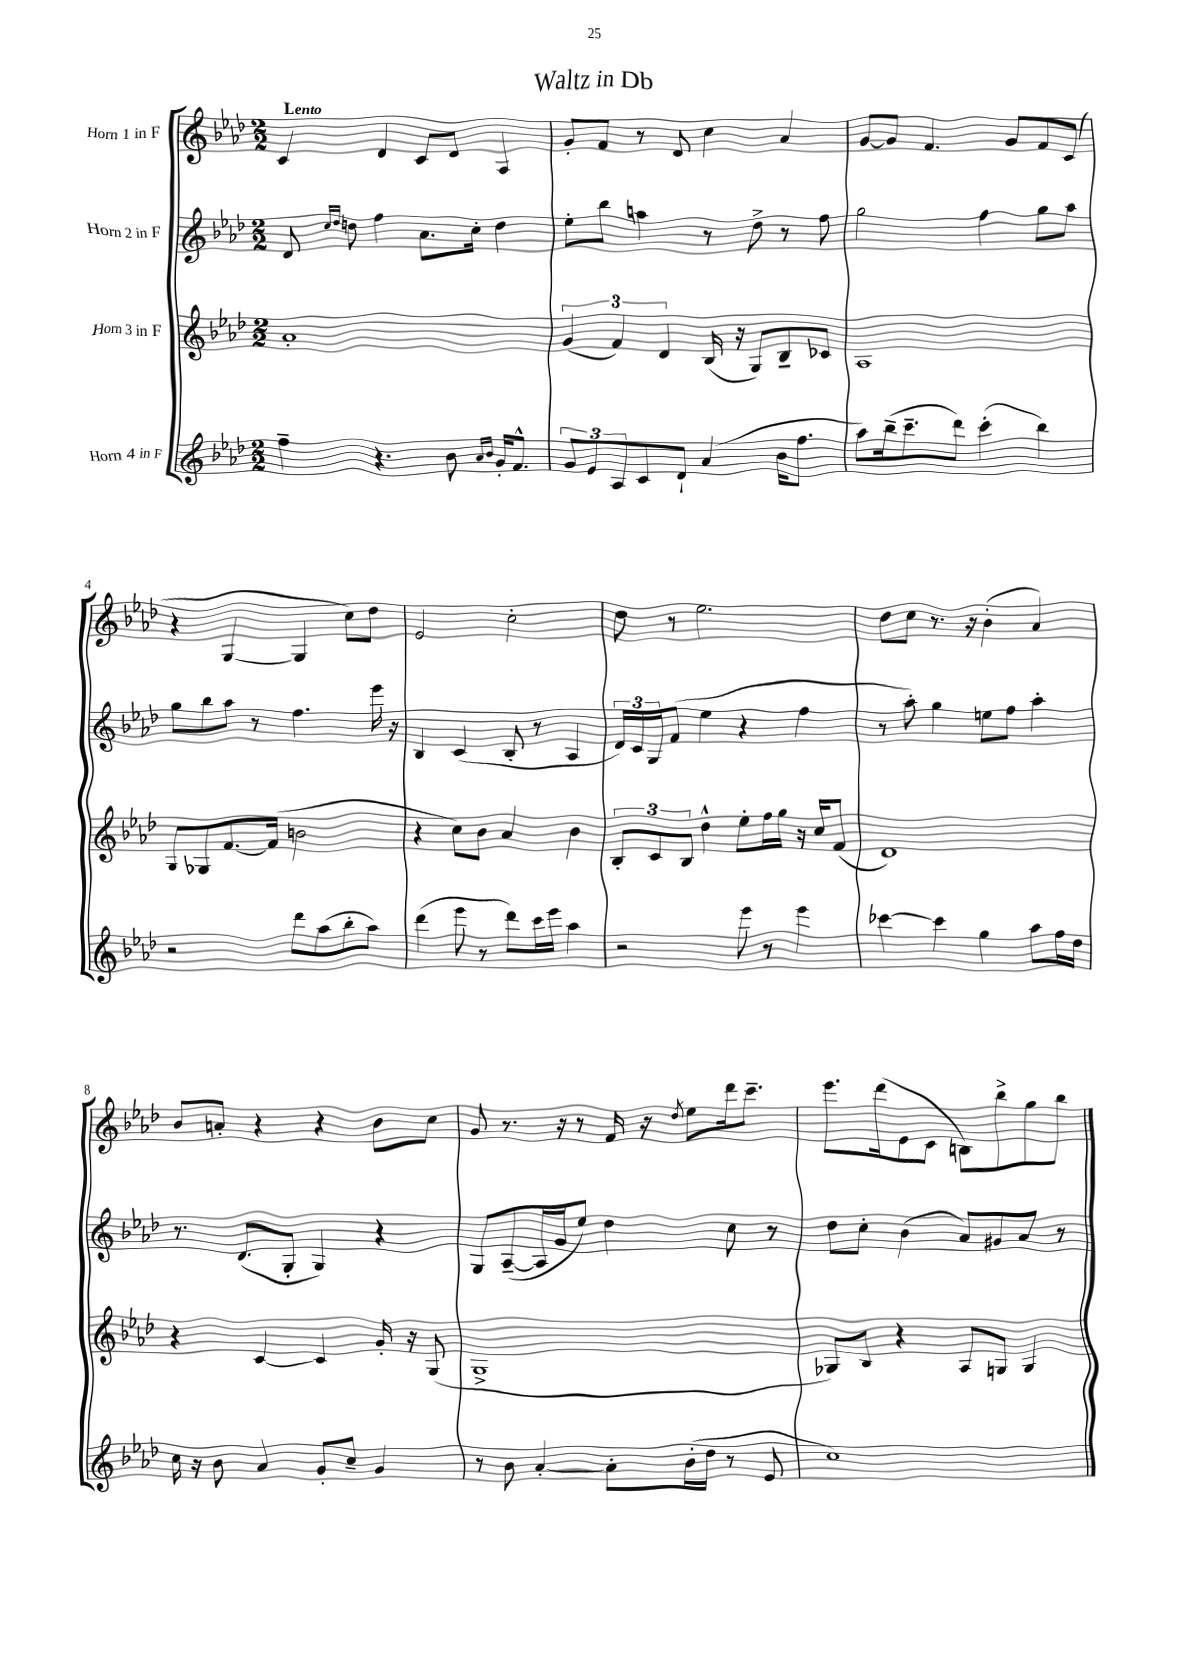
\header { title = "Waltz in Db" }
<<
\new StaffGroup <<
\new Staff = "s0" \with { instrumentName = "Horn 1 in F" } {
    \clef treble \key aes \major \numericTimeSignature \time 2/2 \tempo "Lento"
    c'4 des'4 c'8 des'8 aes4 |
    g'8-. f'8 r8 des'8 c''4 aes'4 |
    g'8~ g'8 f'4. g'8 f'8 c'8( |
    r4 g4~ g4 c''8) des''8 |
    ees'2 c''2-. |
    des''8 r8 ees''2. |
    des''8 c''8 r8. r16 bes'4-.( aes'4) |
    bes'8 a'8-. r4 r4 bes'8 c''8 |
    g'8 r8. r16 r8 f'16 r16 \acciaccatura { des''8 } ees''8 des'''16 c'''8.-- |
    ees'''8. des'''16( ees'8 c'8 b8) bes''8-> g''8 bes''8 \bar "|." |
}
\new Staff = "s1" \with { instrumentName = "Horn 2 in F" } {
    \clef treble \key aes \major \numericTimeSignature \time 2/2
    des'8 \grace { c''16 des''16 } d''8 f''4 aes'8. c''16-. d''4 |
    ees''8-. bes''8 a''4 r8 des''8-> r8 f''8 |
    g''2 f''4 g''8 aes''8 |
    g''8 bes''8 aes''8 r8 f''4. ees'''16 r16 |
    bes4 c'4( bes8-. r8 aes4 |
    \tuplet 3/2 { des'16) c'16 g16 } f'8( ees''4 r4 f''4 |
    r8 aes''8-.) g''4 e''8 f''8 aes''4-. |
    r8. des'8.( g8-. g4) r4 |
    g8 aes8~--( aes16 g'16 ees''8) des''4 c''8 r8 |
    des''8 c''8-. bes'4( aes'8) gis'8 aes'8 r8 \bar "|." |
}
\new Staff = "s2" \with { instrumentName = "Horn 3 in F" } {
    \clef treble \key aes \major \numericTimeSignature \time 2/2
    aes'1-. |
    \tuplet 3/2 { g'4( f'4) des'4 } bes16( r16 g8) bes8-- ces'8 |
    aes1 |
    g8 ges8 f'8.~ f'16( b'2 |
    r4 c''8) bes'8 aes'4 bes'4 |
    \tuplet 3/2 { bes8-. c'8 bes8 } des''4-^ ees''8-. f''16 g''16 r16 c''16 f'8( |
    des'1) |
    r4 c'4~ c'4 g'16-. r16 g8( |
    g1-> |
    ges8) bes8 r4 aes8 g8 g4 \bar "|." |
}
\new Staff = "s3" \with { instrumentName = "Horn 4 in F" } {
    \clef treble \key aes \major \numericTimeSignature \time 2/2
    f''4-- r4. bes'8 \grace { aes'16 bes'16 } g'16-. f'8.-^ |
    \tuplet 3/2 { g'8 ees'8 aes8 } c'8 des'8-! aes'4( bes'16 f''8. |
    aes''8) bes''16--( c'''8.-- des'''8) c'''4-.( bes''4) |
    r2 des'''8 aes''8( bes''8-. aes''8) |
    des'''4( ees'''8 r8 des'''8) c'''16 ees'''16 aes''4 |
    r2 ees'''8 r8 ees'''4 |
    ces'''4~ ces'''4 g''4 aes''8 f''16 des''16 |
    c''16 r16 bes'8 aes'4 g'8-. c''8-- g'4 |
    r8 bes'8 aes'4~-. aes'8-. bes'16-.( des''16 r8 ees'8 |
    c''1) \bar "|." |
}
>>
>>
